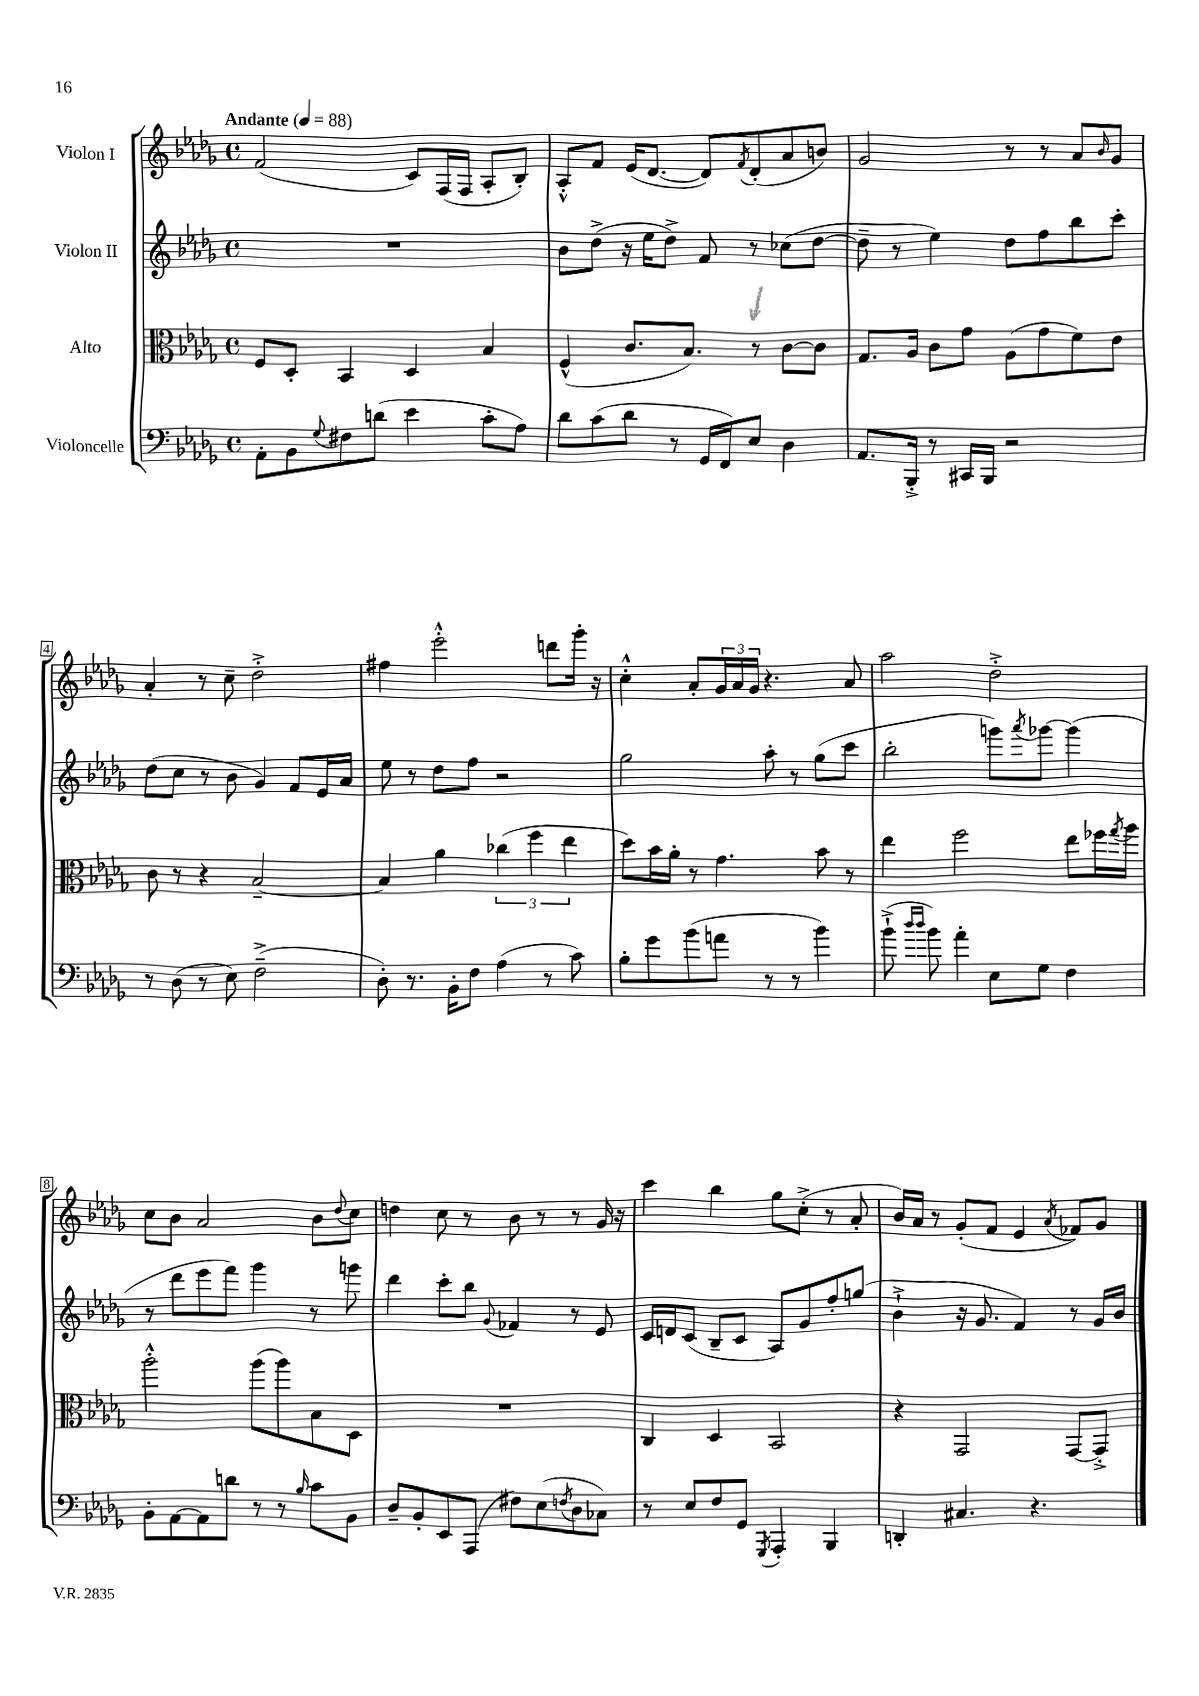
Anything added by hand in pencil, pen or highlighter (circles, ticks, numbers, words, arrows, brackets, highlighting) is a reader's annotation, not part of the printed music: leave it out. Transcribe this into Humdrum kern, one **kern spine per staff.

**kern	**kern	**kern	**kern
*part4	*part3	*part2	*part1
*staff4	*staff3	*staff2	*staff1
*I"Violoncelle	*I"Alto	*I"Violon II	*I"Violon I
*clefF4	*clefC3	*clefG2	*clefG2
*k[b-e-a-d-g-]	*k[b-e-a-d-g-]	*k[b-e-a-d-g-]	*k[b-e-a-d-g-]
*M4/4	*M4/4	*M4/4	*M4/4
*met(c)	*met(c)	*met(c)	*met(c)
*MM88	*MM88	*MM88	*MM88
=1	=1	=1	=1
!	!	!	!LO:TX:a:B:t=Andante
8AA-'\L	8F/L	1r	(2f/
8BB-\	8D-'/J	.	.
8qqG-/	.	.	.
8F#X\	4BB-/	.	.
(8dn\J	.	.	.
4e-\	4D-/	.	8c/L)
.	.	.	(16F/L
.	.	.	16F/JJ
8c'\L	4B-/	.	8A-'/L
8A-\J)	.	.	8B-'/J)
=2	=2	=2	=2
8d-\L	(4F^^/	8b-\L	8A-'^^/L
(8c\	.	(8dd-^\J	8f/J
8d-\J	8.c/L	16r	(16e-/KL
.	.	16ee-\KL	[8.d-/J
8r	.	8dd-^\J)	.
.	8.B-/J)	.	.
16GG-/LL	.	8f/	8d-/L])
16FF/J)	.	.	.
.	.	.	8qf/
8E-/J	8r	8r	(8d-'/
4D-\	[8c\L	(8cc-X\L	8a-/
.	8c\J]	[8dd-\J	8bn/J)
=3	=3	=3	=3
8.AA-/L	8.G-/L	8dd-~\]	2g-/
.	.	8r	.
16BBB-'^/Jk	16A-/Jk	.	.
8r	8c\L	4ee-\)	.
16CC#X/LL	8g-\J	.	.
16BBB-/JJ	.	.	.
2r	(8A-\L	8dd-\L	8r
.	8g-\	8ff\	8r
.	8f\)	8bb-\	8a-/L
.	.	.	16qqb-/
.	8e-\J	8ccc'\J	8g-/J
!!LO:LB:g=z
=4	=4	=4	=4
8r	8c\	(8dd-\L	4a-'/
(8D-\	8r	8cc\J	.
8r	4r	8r	8r
8E-\)	.	8b-\	8cc~\
(2F~^\	[2B-~/	4g-/)	2dd-'^\
.	.	8f/L	.
.	.	16e-/L	.
.	.	16a-/JJ	.
=5	=5	=5	=5
8D-'\)	4B-/]	8ee-\	4ff#X\
8.r	.	8r	.
.	4a-\	8dd-\L	2eee-'^^\
16BB-'\KL	.	.	.
8F\J	.	8ff\J	.
(4A-\	(6cc-X\	2r	.
.	6ff\	.	.
8r	.	.	8dddn\L
.	6ee-\	.	.
8c\)	.	.	16ggg-'\Jk
.	.	.	16r
=6	=6	=6	=6
8B-'\L	8dd-\L)	2gg-\	4cc'^^\
8g-\	16b-\L	.	.
.	16a-'\JJ	.	.
(8b-\	8r	.	8a-'/L
8an\J	4.g-\	.	24g-/L
.	.	.	24a-/
.	.	.	24g-/JJ
8r	.	8aa-'\	4.r
8r	.	8r	.
4b-\)	8b-\	(8gg-\L	.
.	8r	8ccc\J	8a-/
=7	=7	=7	=7
(8b-`^\	4ee-\	2bb-'\	2aa-\
16qqdd-/LL	.	.	.
16qqdd-/JJ	.	.	.
8b-\)	.	.	.
4a-'\	2ff\	.	.
8E-\L	.	8gggn\L)	2dd-'^\
.	.	8qaaa-/	.
8G-\J	.	[8ggg-X\J	.
4F\	8ee-\L	(4ggg-\]	.
.	16ff-X\L	.	.
.	8qgg-/	.	.
.	16aa-\JJ	.	.
!!LO:LB:g=z
=8	=8	=8	=8
8BB-'\L	2aa-'^^\	8r	8cc\L
[8AA-\	.	8ddd-\L	8b-\J
8AA-\]	.	8eee-\	2a-/
8dn\J	.	8fff\J)	.
8r	(8aa-\L	4ggg-\	.
8r	8aa-\)	.	.
16qqB-/	.	.	.
8c\L	8B-\	8r	8b-\L
.	.	.	8qqdd-/
8BB-\J	8D-\J	8gggn\	8cc\J
=9	=9	=9	=9
8D-~/L	1r	4ddd-\	4ddn\
8BB-'/	.	.	.
8EE-/	.	8ccc'\L	8cc\
(8AAA-/J	.	8bb-\J	8r
.	.	8qqg-/	.
8F#X\L)	.	4f-X/	8b-\
(8E-\	.	.	8r
8qFn/	.	.	.
8D-\	.	8r	8r
8C-X\J)	.	8e-/	16g-/
.	.	.	16r
=10	=10	=10	=10
8r	4C/	16c/LL	4ccc\
.	.	16dn/J	.
8E-/L	.	(8c/J	.
8F/	4D-/	8B-~/L	4bb-\
8GG-/J	.	8c/J	.
8qGGG-/	.	.	.
4AAA-'/	2BB-/	8A-/L)	8gg-\L
.	.	8g-/	(8cc'^\J
4BBB-/	.	8ff'/	8r
.	.	(8ggn/J	8a-'/
=11	=11	=11	=11
4DDn'/	4r	4b-`^\	16b-/LL)
.	.	.	16a-/JJ
.	.	.	8r
4.C#X/	2GG-/	16r	(8g-'/L
.	.	8.g-/	.
.	.	.	8f/J
.	.	4f/)	4e-/
4.r	.	.	.
.	.	.	8qa-/
.	[8GG-/L	8r	8f-X/L)
.	8GG-'^/J]	16g-/LL	8g-/J
.	.	16b-/JJ	.
==	==	==	==
*-	*-	*-	*-
